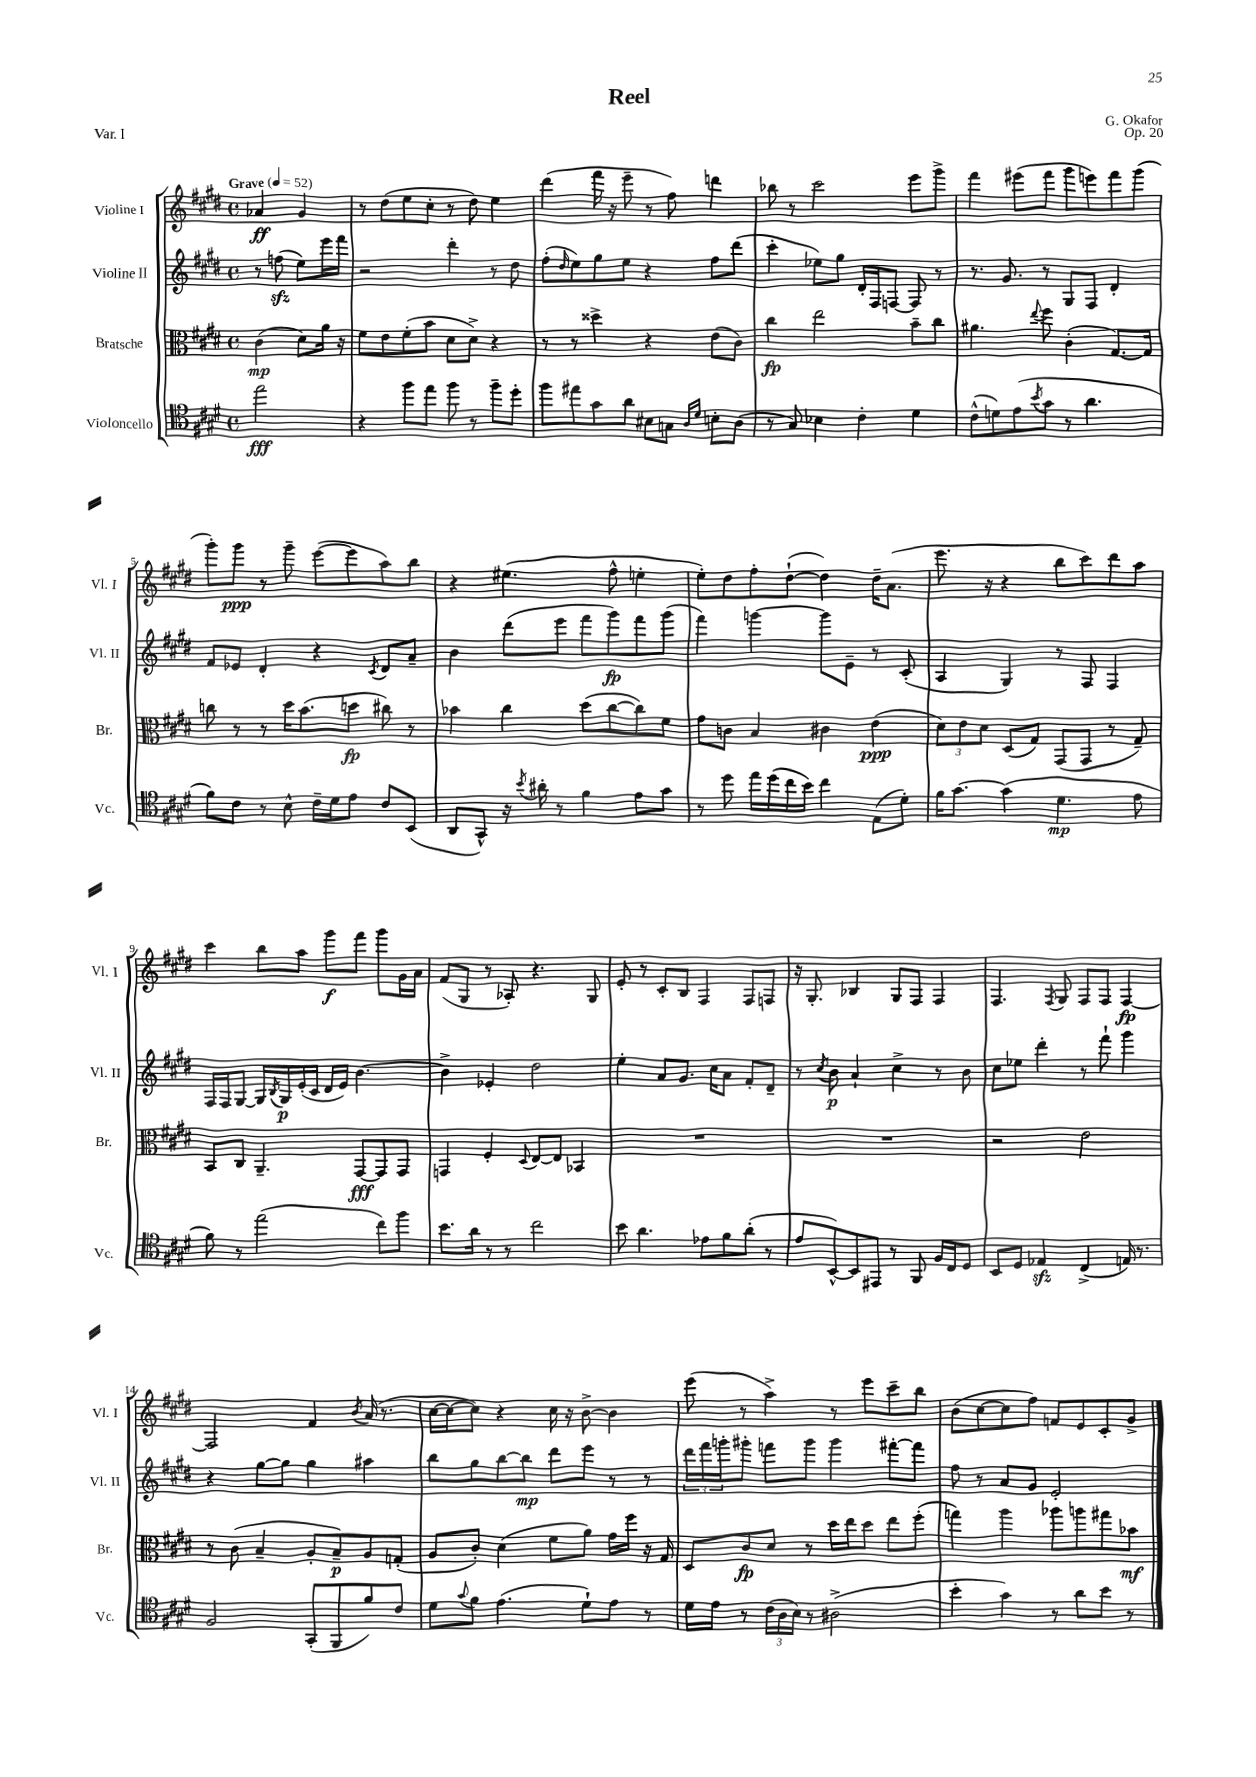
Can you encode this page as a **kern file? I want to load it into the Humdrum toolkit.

**kern	**kern	**kern	**kern
*staff4	*staff3	*staff2	*staff1
*clefC4	*clefC3	*clefG2	*clefG2
*k[f#c#g#d#]	*k[f#c#g#d#]	*k[f#c#g#d#]	*k[f#c#g#d#]
*M4/4	*M4/4	*M4/4	*M4/4
*met(c)	*met(c)	*met(c)	*met(c)
*MM52	*MM52	*MM52	*MM52
2ee	(4c#	8r	4a-
.	.	(8ff	.
.	8d#)	8ee)	4g#
.	16a	16eee	.
.	16r	16fff#	.
=	=	=	=
4r	8f#	2r	8r
.	8e	.	(8dd#
8ff#	(8f#'	.	8ee
8ee	8b	.	8cc#'
8ff#	8d#	4ddd#'	8r
8r	8d#^)	.	8dd#)
8ff#~	4r	8r	4ee
8dd#'	.	8dd#	.
=	=	=	=
8ff#	8r	(8ff#'	(4ddd#
.	.	16qqdd#	.
8ee#	8r	8ee)	.
8g#	4dd##^	8gg#	16fff#
.	.	.	16r
8a	.	8ee	8eee~
8B#	4r	4r	8r
8G	.	.	8ff#)
16qqA	.	.	.
16qqd#	.	.	.
8B'	(8e	8ff#	4ddd
(8A	8c#)	(8ddd#	.
=	=	=	=
8r	4cc#	4ccc#'	8bb-
8G#)	.	.	8r
4B-	2ee	8ee-)	2ccc#
.	.	8gg#	.
4c#'	.	16d#'	.
.	.	16F#	.
.	.	[8F	.
4d#	8b~	8F]	8eee
.	8cc#	8r	8ggg#^
=	=	=	=
(8c#^^	4.a#	8.r	4fff#
8d)	.	.	.
.	.	8.g#	.
(8e	.	.	(8eee#
8qb	8qqee	.	.
8g#	8ff#	8r	8fff#
8r	(4c#'	8G#	8ggg#
4.a	.	8F#	8eee)
.	[8.G#)	4d#'	8fff#
.	.	.	(8ggg#
.	16G#]	.	.
=	=	=	=
8f#)	8cc	8f#	8ggg#')
8c#	8r	8e-	8ggg#
8r	8r	4d#'	8r
8B^^	16dd#	.	8ggg#~
.	(8.b	.	.
16c#~	.	4r	([8eee
16d#	.	.	.
8e	8dd	.	8eee]
.	.	8qc#	.
8c#	8cc#)	8d#	8aa)
(8BB	8r	8a~	8bb
=	=	=	=
8AA	4b-	4b	4r
8GG#^^)	.	.	.
16r	4cc#	(8ddd#	(4.ee#
8qb	.	.	.
16a#'	.	.	.
8r	.	8eee	.
4f#	(8dd#	8fff#	.
.	[8cc#	8ggg#)	8ff#^^
8e	8cc#])	8fff#	4ee'
8g#	8f#	(8ggg#	.
=	=	=	=
8r	8g#	4fff#)	8ee')
8dd#	8c	.	8dd#
16ee	4B	[4ggg	8ff#'
(16dd#	.	.	.
16cc#	.	.	([8dd#`
16b)	.	.	.
4cc#	4c#	8ggg]	4dd#])
.	.	8e~	.
(8E	(4e	8r	16dd#~
.	.	.	(8.a
8d#')	.	(8c#'	.
=	=	=	=
16f#	12d#)	4A	8.eee
[8.g#	.	.	.
.	12e	.	.
.	12d#	.	.
.	.	.	16r
(4g#]	(8D#	4G#)	4r
.	8G#)	.	.
4.d#	(8GG#	8r	8bb
.	8GG#	8F#	8ccc#)
.	8r	4F#	8ddd#
8e	8G#~)	.	8aa
=	=	=	=
8f#)	8BB	16F#	4ccc#
.	.	16F#	.
8r	8C#	[8G#	.
(2ee	4.AA~	16G#]	8bb
.	.	8qB	.
.	.	16G#	.
.	.	(16e'	8aa
.	.	16c#	.
.	.	16d#	8ggg#
.	.	16e)	.
.	[8GG#	[4.b	8fff#
8cc#)	8GG#]	.	8ggg#
8ff#	8GG#	.	16g#
.	.	.	16a
=	=	=	=
8.b	4GG	4b^]	(8f#
.	.	.	8G#
16a	.	.	.
8r	4F#'	4e-'	8r
8r	.	.	8A-')
.	8qqD#	.	.
2cc#	[8E	2dd#	4.r
.	8E]	.	.
.	4BB-	.	.
.	.	.	8G#
=	=	=	=
8b	1r	4ee'	8e'
4.a	.	.	8r
.	.	8a	8c#'
.	.	8.g#	8B
8e-	.	.	4F#
.	.	16cc#	.
8f#	.	8a	.
(8a'	.	8f#'	8F#
8r	.	8d#~	8F
=	=	=	=
8e	1r	8r	16r
.	.	.	8.G#'
.	.	8qcc#	.
[8BB^^)	.	8b	.
8BB]	.	4a`	4B-
8EE#	.	.	.
8r	.	4cc#^	8G#
8FF#	.	.	8F#
16F#	.	8r	4F#
16C#	.	.	.
8D#	.	8b	.
=	=	=	=
8BB	2r	8cc#	4.F#
8D#	.	8ee-	.
4E-	.	4ddd#'	.
.	.	.	8qF#
.	.	.	8G#
(4C#^	2e	8r	8F#
.	.	8fff#`	8F#
16E)	.	4ggg#	[4F#
8.r	.	.	.
=	=	=	=
2F#	8r	4r	2F#]
.	(8c#	.	.
.	4B~	[8gg#	.
.	.	8gg#]	.
(8GG#'	8A'	4gg#	4f#
8FF#	8B~)	.	.
.	.	.	8qb
8f#)	8A	4aa#	(16a
.	.	.	8.r
8c#	(8G'	.	.
=	=	=	=
8d#	8A	8bb	[16cc#
.	.	.	16cc#_
8qqg#	.	.	.
8f#	8c#')	8gg#	8cc#])
(4.e	(4d#	[8bb	4r
.	.	8bb]	.
.	8f#	8ddd#	16cc#
.	.	.	16r
8d#`)	8a)	8eee	[8b^
8e	16g#	8r	4b]
.	16ff#	.	.
8r	16r	8r	.
.	16G#	.	.
=	=	=	=
16d#	8D#	24ddd#	(8eee
.	.	24fff#	.
16e	.	.	.
.	.	24ggg'	.
8r	8c#	8ggg#'	8r
(24c#	8d#	8fff	4aa^)
24A	.	.	.
24B)	.	.	.
8r	8r	8ggg#	.
(2A#^	16dd#	4ggg#	8r
.	16ee	.	.
.	8dd#	.	8eee
.	8ee	[8fff#'	8ccc#~
.	(8ff#'	8fff#]	8bb
=	=	=	=
4b'	4gg)	8ff#	(8b
.	.	8r	[8cc#
4g#)	4aa	8a	8cc#]
.	.	8g#	8ff#)
8r	8aa-	2e'	8f
8a	8aa	.	8e
8b	8gg#	.	8c#'
8r	8b-	.	8g#^
==	==	==	==
*-	*-	*-	*-
